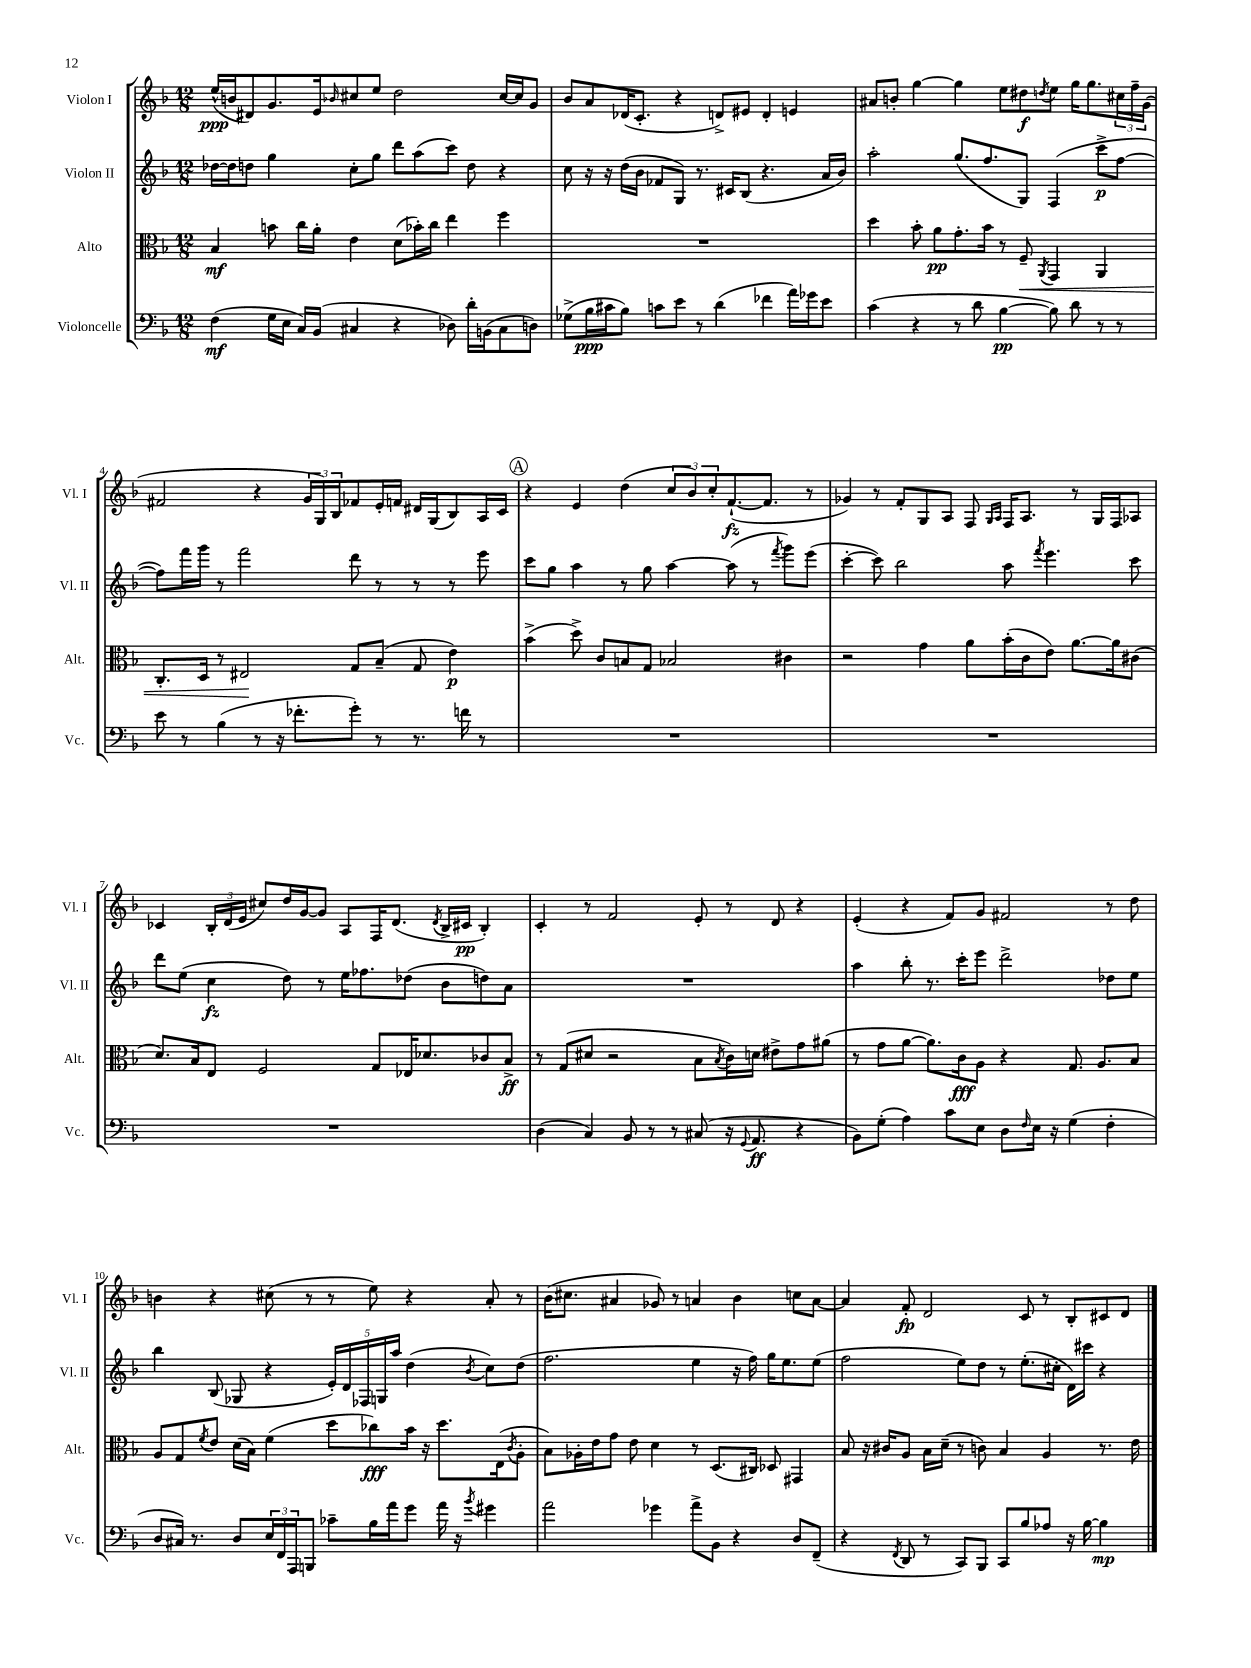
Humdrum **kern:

**kern	**kern	**kern	**kern
*staff4	*staff3	*staff2	*staff1
*clefF4	*clefC3	*clefG2	*clefG2
*k[b-]	*k[b-]	*k[b-]	*k[b-]
*M12/8	*M12/8	*M12/8	*M12/8
(4F	4B-	[16dd-	(16ee^^
.	.	16dd-]	16b
.	.	8dd	8d#)
16G	8b	4gg	8.g
16E	.	.	.
16C)	16cc	.	.
(16BB-	16a'	.	16e
.	.	.	16qqb-
4C#	4e	8cc'	8cc#
.	.	8gg	8ee
4r	(8d	8ddd	2dd
.	16b-')	(8aa	.
.	16cc	.	.
8D-)	4ee	8ccc)	.
16d'	.	8dd	.
(16BB	.	.	.
8C#	4ff	4r	[16cc#
.	.	.	16cc#]
8D)	.	.	8g
=	=	=	=
(8G-^	1.r	8cc	8b-
16B-	.	16r	8a
16c#	.	16r	.
8B-)	.	(16dd	(16d-
.	.	16b-	8.c'
8c	.	8f-	.
8e	.	8G)	4r
8r	.	8.r	.
(4d	.	.	8d^)
.	.	16c#	.
.	.	(8B-	8e#
4f-	.	4.r	4d'
16a)	.	.	4e
16g-	.	.	.
8e	.	16a	.
.	.	16b-)	.
=	=	=	=
(4c	4dd	2aa'	8a#
.	.	.	8b'
4r	8b-'	.	[4gg
.	8a	.	.
8r	8.g'	(8.gg	4gg]
8d	.	.	.
.	16b-	8.ff	.
[4B-	8r	.	8ee
.	8F~	8G)	8dd#
.	8qAA	.	8qdd
8B-])	4GG	(4F	8ee
8d	.	.	16gg
.	.	.	8.gg
8r	4AA	8ccc^	.
8r	.	[8ff	24cc#
.	.	.	24ff~
.	.	.	(24g
=	=	=	=
8e	8.C'	8ff])	2f#
8r	.	16fff	.
.	16D	16ggg	.
(4B-	8r	8r	.
.	2E#	2fff	.
8r	.	.	4r
16r	.	.	.
8.f-'	.	.	.
.	.	.	24g
.	.	.	24G)
.	.	.	24B-
8g')	8G	8ddd	8f-
8r	(8B-~	8r	16e'
.	.	.	16f
8.r	8G	8r	16d#
.	.	.	(16G
.	4e)	8r	8B-)
16f	.	.	.
8r	.	8eee	16A
.	.	.	16c
=	=	=	=
1.r	(4b-^	8ccc	4r
.	.	8gg	.
.	8dd^)	4aa	4e
.	8c	.	.
.	8B	8r	(4dd
.	8G	8gg	.
.	2B-	[4aa	12cc
.	.	.	12b-)
.	.	.	12cc'
.	.	(8aa]	([8.f`
.	.	8r	.
.	.	.	8.f]
.	.	8qfff	.
.	4c#	8ggg)	.
.	.	(8eee	8r
=	=	=	=
1.r	2r	[4ccc'	4g-)
.	.	8ccc])	8r
.	.	2bb-	8f'
.	4g	.	8G
.	.	.	8A
.	8a	.	8F
.	.	.	16qqG
.	.	.	16qqA
.	(16b-'	8aa	16F
.	16c	.	8.A
.	.	8qfff	.
.	8e)	4.eee	.
.	[8.a	.	8r
.	.	.	16G
.	16a]	.	16F
.	(8c#	8ccc	8A-
=	=	=	=
1.r	8.d)	8ddd	4c-
.	.	(8ee	.
.	16B-	.	.
.	8E	4cc	24B-'
.	.	.	(24d
.	.	.	24e
.	2F	.	8cc#)
.	.	8dd)	16dd
.	.	.	[16g
.	.	8r	8g]
.	.	16ee	8A
.	.	8.ff-	.
.	8G	.	16F
.	.	.	(8.d
.	16E-	(8dd-	.
.	8.d-	.	.
.	.	.	8qd
.	.	8b-	16B-^
.	.	.	16c#
.	8c-	8dd)	4B-')
.	8B-^	8a	.
=	=	=	=
(4D	8r	1.r	4c'
.	(8G	.	.
4C)	8d#	.	8r
.	2r	.	2f
8BB-	.	.	.
8r	.	.	.
8r	.	.	.
(8C#	8B-	.	8e'
.	8qB-	.	.
16r	16c)	.	8r
8qqGG	.	.	.
8.AA	16d	.	.
.	8e#^	.	8d
4r	8g	.	4r
.	(8a#	.	.
=	=	=	=
8BB-)	8r	4aa	(4e'
(8G'	8g	.	.
4A)	[8a	8bb-'	4r
.	8.a])	8.r	.
8c	.	.	8f)
.	16c	16ccc'	.
8E	8A	8eee	8g
8D	4r	2ddd^	2f#
16qqF	.	.	.
16E	.	.	.
16r	.	.	.
(4G	8.G	.	.
.	8.A	.	.
4F'	.	8dd-	8r
.	8B-	8ee	8dd
=	=	=	=
8D	8A	4bb-	4b
16C#)	8G	.	.
8.r	.	.	.
.	8qf	.	.
.	8e	(8B-	4r
8D	(16d	8G-	.
.	16B-)	.	.
24E	(4f	4r	(8cc#
24FF	.	.	.
24AAA	.	.	.
8BBB	.	.	8r
8c-~	8dd	20e')	8r
.	.	20d	.
.	.	20F-	.
16B-	8cc-)	.	8ee)
.	.	20G	.
16a	.	.	.
.	.	20aa	.
8g	16b-	(4dd	4r
.	16r	.	.
16a	8.dd	.	.
16r	.	.	.
8qb-	.	8qb-	.
4g#	.	8cc)	8a'
.	(16E	.	.
.	8qc	.	.
.	8A'	(8dd	8r
=	=	=	=
2a	8B-)	2.ff	(16b-
.	.	.	8.cc#
.	16A-'	.	.
.	16e	.	.
.	8g	.	4a#
.	8e	.	.
4g-	4d	.	8g-)
.	.	.	8r
8a^	8r	4ee	4a
8BB-	(8.D	.	.
4r	.	16r	4b-
.	16C#)	16ff)	.
.	8D-	16gg	.
.	.	8.ee	.
8D	4GG#	.	8cc
(8FF~	.	(8ee	[8a
=	=	=	=
4r	8B-	2ff	4a]
.	16r	.	.
.	16c#	.	.
8qFF	.	.	.
8DD	8A	.	8f'
8r	16B-	.	2d
.	(16d~	.	.
8CC)	8r	8ee)	.
8BBB-	8c)	8dd	.
8CC	4B-	8r	.
8B-	.	(8.ee'	8c
8A-	4A	.	8r
.	.	16cc#'	.
16r	.	16d)	8B-'
[16B-	.	16ccc#	.
4B-]	8.r	4r	8c#
.	.	.	8d
.	16e	.	.
==	==	==	==
*-	*-	*-	*-
